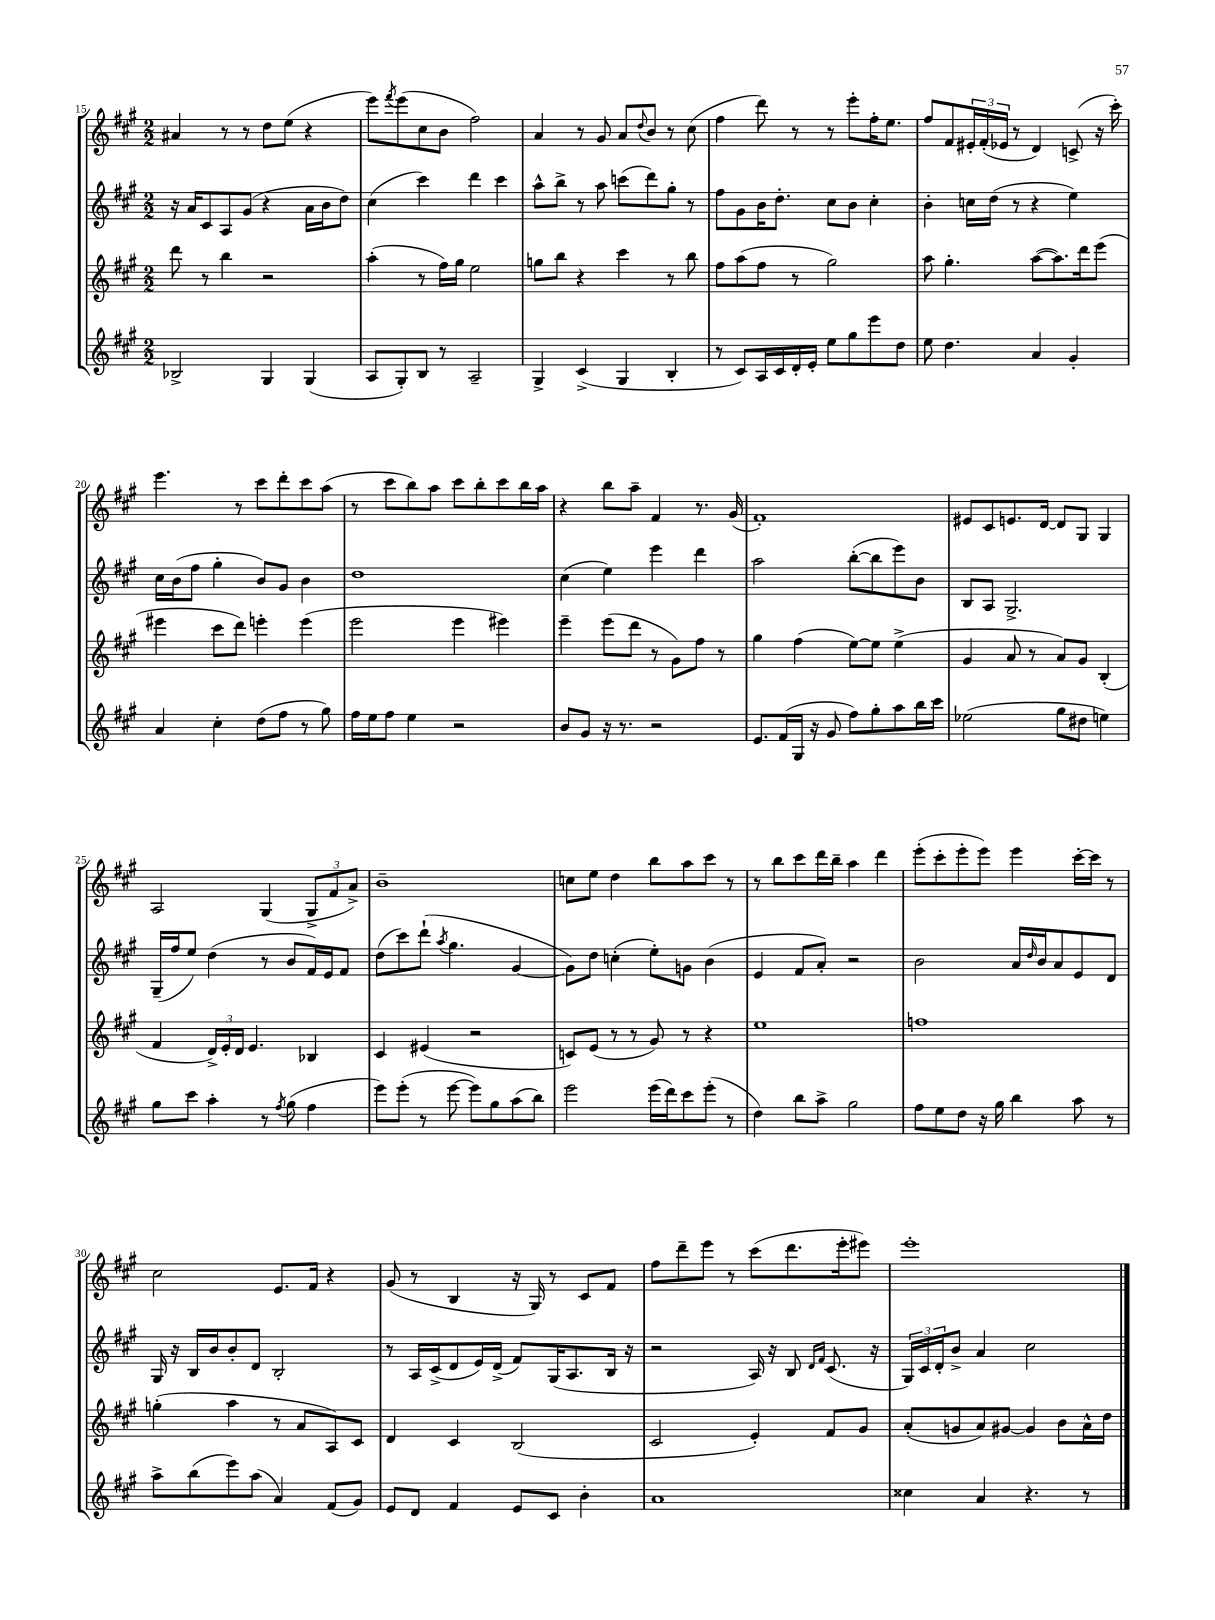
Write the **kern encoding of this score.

**kern	**kern	**kern	**kern
*staff4	*staff3	*staff2	*staff1
*clefG2	*clefG2	*clefG2	*clefG2
*k[f#c#g#]	*k[f#c#g#]	*k[f#c#g#]	*k[f#c#g#]
*M2/2	*M2/2	*M2/2	*M2/2
2B-^	8ddd	16r	4a#
.	.	16a	.
.	8r	8c#	.
.	4bb	8A	8r
.	.	(8g#	8r
4G#	2r	4r	8dd
.	.	.	(8ee
(4G#	.	16a	4r
.	.	16b	.
.	.	8dd)	.
=	=	=	=
8A	(4aa'	(4cc#	8eee)
.	.	.	8qfff#
8G#')	.	.	(8eee
8B	8r	4ccc#)	8cc#
8r	16ff#)	.	8b
.	16gg#	.	.
2A~	2ee	4ddd	2ff#)
.	.	4ccc#	.
=	=	=	=
4G#^	8gg	8aa^^	4a
.	8bb	8bb^	.
(4c#^	4r	8r	8r
.	.	8aa	8g#
4G#	4ccc#	(8ccc	8a
.	.	.	8qqdd
.	.	8ddd)	8b
4B'	8r	8gg#'	8r
.	8bb	8r	(8cc#
=	=	=	=
8r	8ff#	8ff#	4ff#
8c#)	(8aa	8g#	.
16A	8ff#	16b	8ddd)
16c#	.	8.dd'	.
16d'	8r	.	8r
16e'	.	.	.
8ee	2gg#)	8cc#	8r
8gg#	.	8b	8eee'
8eee	.	4cc#'	16ff#'
.	.	.	8.ee
8dd	.	.	.
=	=	=	=
8ee	8aa	4b'	8ff#
4.dd	4.gg#'	.	8f#
.	.	16cc	24e#'
.	.	.	(24f#'
.	.	(16dd	.
.	.	.	24e-
.	.	8r	8r
4a	([8aa	4r	4d)
.	8.aa])	.	.
4g#'	.	4ee)	(8c^
.	16ddd	.	.
.	(8eee	.	16r
.	.	.	16ccc#')
=	=	=	=
4a	4eee#	16cc#	4.eee
.	.	(16b	.
.	.	8ff#	.
4cc#'	8ccc#	4gg#'	.
.	8ddd)	.	8r
(8dd	4eee'	8b)	8ccc#
8ff#	.	8g#	8ddd'
8r	(4eee	4b	8ccc#
8gg#)	.	.	(8aa
=	=	=	=
16ff#	2eee	1dd	8r
16ee	.	.	.
8ff#	.	.	8ccc#
4ee	.	.	8bb)
.	.	.	8aa
2r	4eee	.	8ccc#
.	.	.	8bb'
.	4eee#)	.	8ccc#
.	.	.	16bb
.	.	.	16aa
=	=	=	=
8b	4eee~	(4cc#	4r
8g#	.	.	.
16r	(8eee	4ee)	8bb
8.r	.	.	.
.	8ddd	.	8aa~
2r	8r	4eee	4f#
.	8g#)	.	.
.	8ff#	4ddd	8.r
.	8r	.	.
.	.	.	(16g#
=	=	=	=
8.e	4gg#	2aa	1f#')
(16f#	.	.	.
16G#	(4ff#	.	.
16r	.	.	.
8g#	.	.	.
8ff#)	[8ee)	([8bb'	.
8gg#'	8ee]	8bb]	.
8aa	(4ee^	8eee)	.
16bb	.	8b	.
16ccc#	.	.	.
=	=	=	=
(2ee-	4g#	8B	8e#
.	.	8A	8c#
.	8a	2.G#^	8.e
.	8r	.	.
.	.	.	[16d
8gg#	8a)	.	8d]
8dd#	8g#	.	8G#
4ee)	(4B'	.	4G#
=	=	=	=
8gg#	4f#	(16G#~	2A
.	.	16ff#	.
8ccc#	.	8ee)	.
4aa'	24d^)	(4dd	.
.	24e'	.	.
.	24d	.	.
.	4.e	.	.
8r	.	8r	(4G#
8qff#	.	.	.
(8gg#	.	8b	.
4ff#	4B-	16f#)	12G#^
.	.	16e	.
.	.	.	12f#
.	.	8f#	.
.	.	.	12a^)
=	=	=	=
8eee)	4c#	(8dd	1b~
(8eee'	.	8ccc#)	.
8r	(4e#	(8ddd`	.
.	.	8qaa	.
[8eee	.	4.gg#	.
8eee])	2r	.	.
8gg#	.	.	.
(8aa	.	[4g#	.
8bb)	.	.	.
=	=	=	=
2eee	8c)	8g#])	8cc
.	(8e	8dd	8ee
.	8r	(4cc'	4dd
.	8r	.	.
(16eee	8g#)	8ee')	8bb
16ddd)	.	.	.
8ccc#	8r	8g	8aa
(8eee'	4r	(4b	8ccc#
8r	.	.	8r
=	=	=	=
4dd)	1ee	4e	8r
.	.	.	8bb
8bb	.	8f#	8ccc#
8aa^	.	8a')	16ddd
.	.	.	16bb~
2gg#	.	2r	4aa
.	.	.	4ddd
=	=	=	=
8ff#	1ff	2b	(8eee'
8ee	.	.	8ccc#'
8dd	.	.	8eee'
16r	.	.	8eee)
16gg#	.	.	.
4bb	.	16a	4eee
.	.	16qqdd	.
.	.	16b	.
.	.	8a	.
8aa	.	8e	[16ccc#'
.	.	.	16ccc#]
8r	.	8d	8r
=	=	=	=
8aa^	(4gg'	16G#	2cc#
.	.	16r	.
(8bb	.	16B	.
.	.	16b	.
8eee)	4aa	8b'	.
(8aa	.	8d	.
4a)	8r	2B'	8.e
.	8a	.	.
.	.	.	16f#
(8f#	8A)	.	4r
8g#)	8c#	.	.
=	=	=	=
8e	4d	8r	(8g#
8d	.	16A	8r
.	.	(16c#^	.
4f#	4c#	8d	4B
.	.	16e)	.
.	.	(16d^	.
8e	(2B	8f#)	16r
.	.	.	16G#)
8c#	.	(16G#	8r
.	.	8.A	.
4b'	.	.	8c#
.	.	16B	8f#
.	.	16r	.
=	=	=	=
1a	2c#	2r	8ff#
.	.	.	8ddd~
.	.	.	8eee
.	.	.	8r
.	4e')	16A)	(8ccc#
.	.	16r	.
.	.	8B	8.ddd
.	.	16qqd	.
.	.	16qqf#	.
.	8f#	(8.c#	.
.	.	.	16eee'
.	8g#	.	8eee#)
.	.	16r	.
=	=	=	=
4cc##	(8a'	24G#)	1eee'
.	.	24c#	.
.	.	24d'	.
.	8g	8b^	.
4a	8a)	4a	.
.	[8g#	.	.
4.r	4g#]	2cc#	.
.	8b	.	.
8r	16a^^	.	.
.	16dd	.	.
==	==	==	==
*-	*-	*-	*-
